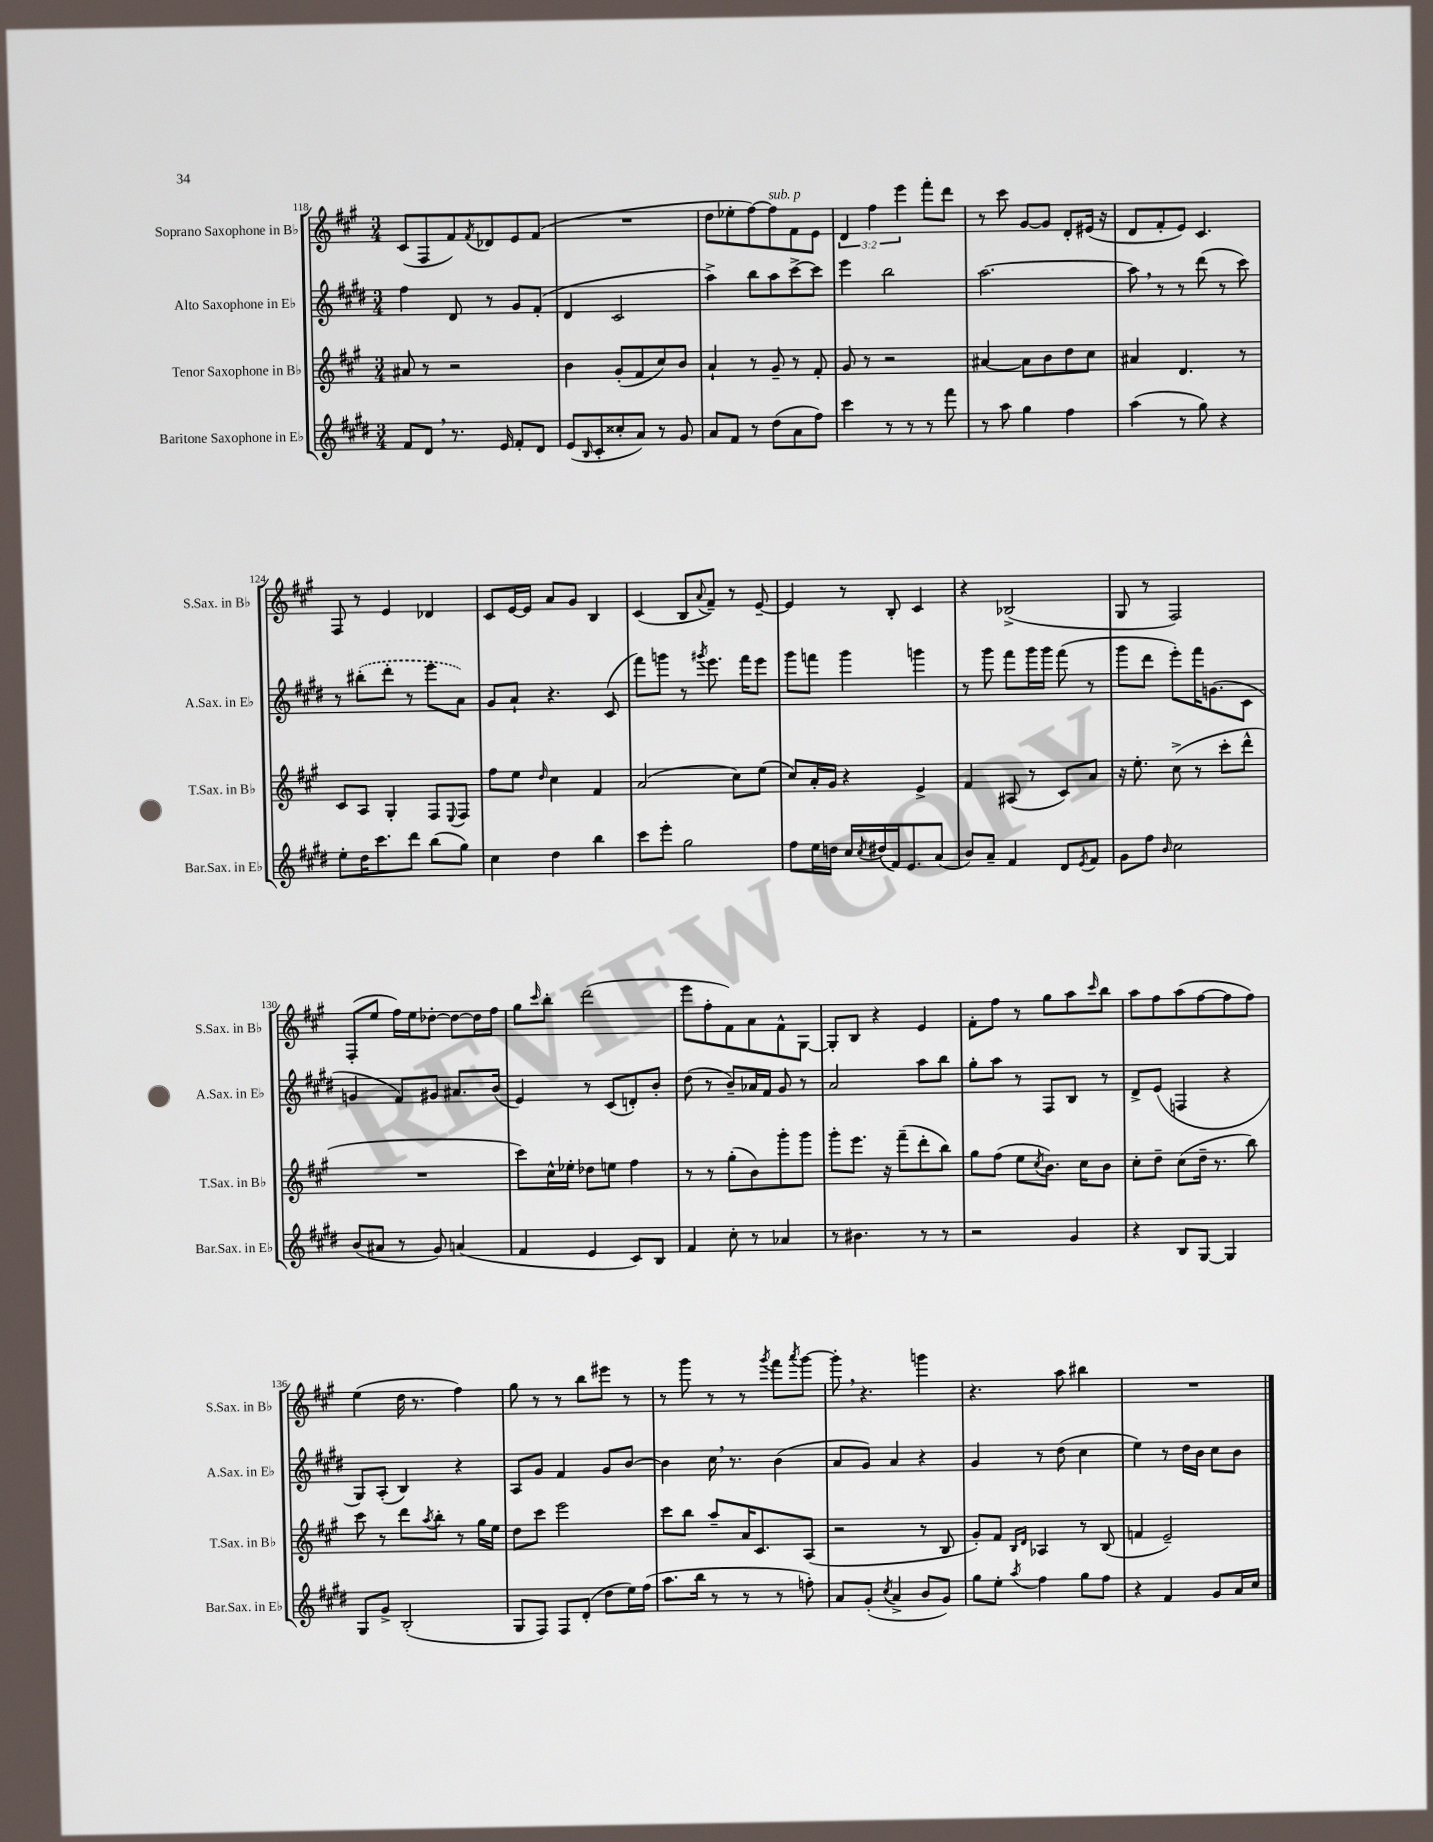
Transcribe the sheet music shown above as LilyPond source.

<<
\new StaffGroup <<
\new Staff = "s0" \with { instrumentName = "Soprano Saxophone in Bb" shortInstrumentName = "S.Sax. in Bb" } {
    \clef treble \key a \major \numericTimeSignature \time 3/4 \override Staff.TupletNumber.text = #tuplet-number::calc-fraction-text
    cis'8( fis8 fis'8) \acciaccatura { fis'8 } des'8 e'8 fis'8( |
    R2. |
    d''8 ees''8-. fis''8~) fis''8^\markup { \italic "sub. p" } fis'8 e'8 |
    \tuplet 3/2 { d'4 fis''4 e'''4 } fis'''8-. d'''8 |
    r8 cis'''8 gis'8~ gis'8 d'8-. eis'16( r16 |
    d'8 fis'8-. e'8) cis'4. |
    fis8 r8 e'4 des'4 |
    cis'8 e'16~ e'16 a'8 gis'8 b4 |
    cis'4( b8 \appoggiatura { a'8 } fis'8--) r8 e'8~-- |
    e'4 r8 b8-. cis'4 |
    r4 bes2->( |
    gis8 r8 fis2) |
    fis8-.( e''8 fis''16) e''16 des''8~-. des''8~ des''16 fis''16 |
    gis''8 \grace { cis'''16 } b''8-. d'''2( |
    e'''8 fis''8-. fis'8) a'8 fis'8-^ gis8~ |
    gis8-. b8 r4 e'4 |
    fis'8-. fis''8 r8 gis''8 a''8 \grace { cis'''16 } b''8 |
    a''8 fis''8 a''8( fis''8~ fis''8 fis''8) |
    e''4( d''16 r8. fis''4) |
    gis''8 r8 r8 b''8 eis'''8 r8 |
    r8 gis'''8 r8 r8 \acciaccatura { gis'''8 } fis'''8 \acciaccatura { a'''8 } gis'''8~ |
    gis'''8-. \breathe r4. g'''4 |
    r4. a''8 bis''4 |
    R2. \bar "|." |
}
\new Staff = "s1" \with { instrumentName = "Alto Saxophone in Eb" shortInstrumentName = "A.Sax. in Eb" } {
    \clef treble \key e \major \numericTimeSignature \time 3/4
    fis''4 dis'8 r8 gis'8 fis'8-.( |
    dis'4 cis'2 |
    a''4->) b''8 a''8 cis'''8~-> cis'''8 |
    e'''4 b''2 |
    a''2.~ |
    a''8 \breathe r8 r8 dis'''8( r8 cis'''8) |
    r8 \once \slurDashed bis''8-.( dis'''8-. r8 e'''8 a'8) |
    gis'8 a'8-! r4. cis'8( |
    fis'''8) g'''8 r8 \acciaccatura { gis'''8 } e'''8. fis'''16 e'''8 |
    gis'''8 f'''8 gis'''4 g'''4 |
    r8 gis'''8 fis'''8 gis'''16 gis'''16 fis'''8( r8 |
    gis'''8 dis'''8 e'''8-.) fis'''16 g'8.( cis'8 |
    g'4 fis'8) gis'8 ais'8. b'16( |
    e'4) r8 cis'8( d'8-.) b'8-. |
    dis''8( r8 b'8--) aes'16 fis'16 gis'8 r8 |
    a'2 a''8 b''8 |
    gis''8-. a''8 r8 fis8 b8 r8 |
    dis'8-> e'8( f4 r4 |
    gis8) a8-.( b4) r4 |
    a8 gis'8 fis'4 gis'8 b'8~ |
    b'4 cis''16 \breathe r8. b'4( |
    a'8 gis'8) a'4 r4 |
    gis'4 r8 dis''8( cis''4 |
    e''4) r8 dis''16 b'16 cis''8 b'8 \bar "|." |
}
\new Staff = "s2" \with { instrumentName = "Tenor Saxophone in Bb" shortInstrumentName = "T.Sax. in Bb" } {
    \clef treble \key a \major \numericTimeSignature \time 3/4
    ais'8 r8 r2 |
    b'4 gis'8-.( fis'8 cis''8) b'8 |
    a'4-! r8 gis'8-- r8 fis'8-. |
    gis'8 r8 r2 |
    ais'4~ ais'8 b'8 d''8 cis''8 |
    ais'4 d'4. r8 |
    cis'8 a8 gis4-. fis8 \appoggiatura { e8 } fis8 |
    fis''8 e''8 \grace { d''16 } cis''4 fis'4 |
    a'2( cis''8) e''8( |
    cis''8) a'16-. gis'16 r4 e'4-> |
    fis'4 ais8( r8 cis'8) a'8 |
    r16 e''8.-. cis''8->( r8 cis'''8-. d'''8-^ |
    R2. |
    cis'''8) cis''16-^ ees''16-. des''8 e''8 fis''4 |
    r8 r8 gis''8-.( b'8) gis'''8-. gis'''8 |
    gis'''8-. e'''8. r16 fis'''8--( d'''8-. b''8) |
    gis''8 fis''8( e''8 \acciaccatura { cis''8 } b'8.) cis''16 b'8 |
    cis''8-. d''8-- cis''8( d''16-- r8. b''8) |
    cis'''8 r8 d'''8 \acciaccatura { a''8 } b''8-. r8 gis''16 e''16 |
    d''8 cis'''8 e'''2 |
    cis'''8 b''8 a''8-- a'16 cis'8. a8( |
    r2 r8 b8 |
    gis'8-.) fis'8 \grace { b16 d'16 } aes4 r8 b8( |
    f'4 e'2--) \bar "|." |
}
\new Staff = "s3" \with { instrumentName = "Baritone Saxophone in Eb" shortInstrumentName = "Bar.Sax. in Eb" } {
    \clef treble \key e \major \numericTimeSignature \time 3/4
    fis'8 dis'8 \breathe r8. e'16 fis'8-. dis'8 |
    e'8( \grace { b16 } cis'8-. cisis''8-. a'8) r8 gis'8 |
    a'8 fis'8 r8 dis''8( a'8 fis''8) |
    cis'''4 r8 r8 r8 fis'''8 |
    r8 a''8 gis''4 fis''4 |
    a''4( r8 gis''8) r4 |
    e''8-. dis''16 cis'''8. dis'''8 b''8( gis''8) |
    cis''4 dis''4 b''4 |
    cis'''8 e'''8-. gis''2 |
    fis''8 e''16 d''16 cis''16 \acciaccatura { cis''8 } dis''16( fis'16) e'8. a'8( |
    b'8) a'8-- fis'4 dis'8 \acciaccatura { e'8 } fis'8 |
    gis'8 fis''8 \grace { b'16 } cis''2 |
    b'8( ais'8 r8 gis'8) a'4( |
    fis'4 e'4 cis'8) b8 |
    fis'4 cis''8-. r8 aes'4 |
    r8 bis'4. r8 r8 |
    r2 gis'4 |
    r4 b8 gis8~ gis4 |
    gis8 gis'8-> b2-.( |
    gis8 fis8) fis8 dis'8-.( dis''8 e''16) fis''16( |
    a''8. b''16 r8 r8 r8 f''8-.) |
    a'8 gis'8-.( \acciaccatura { cis''8 } a'4-> b'8 gis'8) |
    gis''8 e''8-. \acciaccatura { a''8 } fis''4 gis''8 fis''8 |
    r4 fis'4 gis'8 a'16 cis''16 \bar "|." |
}
>>
>>
\layout { \context { \Score currentBarNumber = #118 } }
